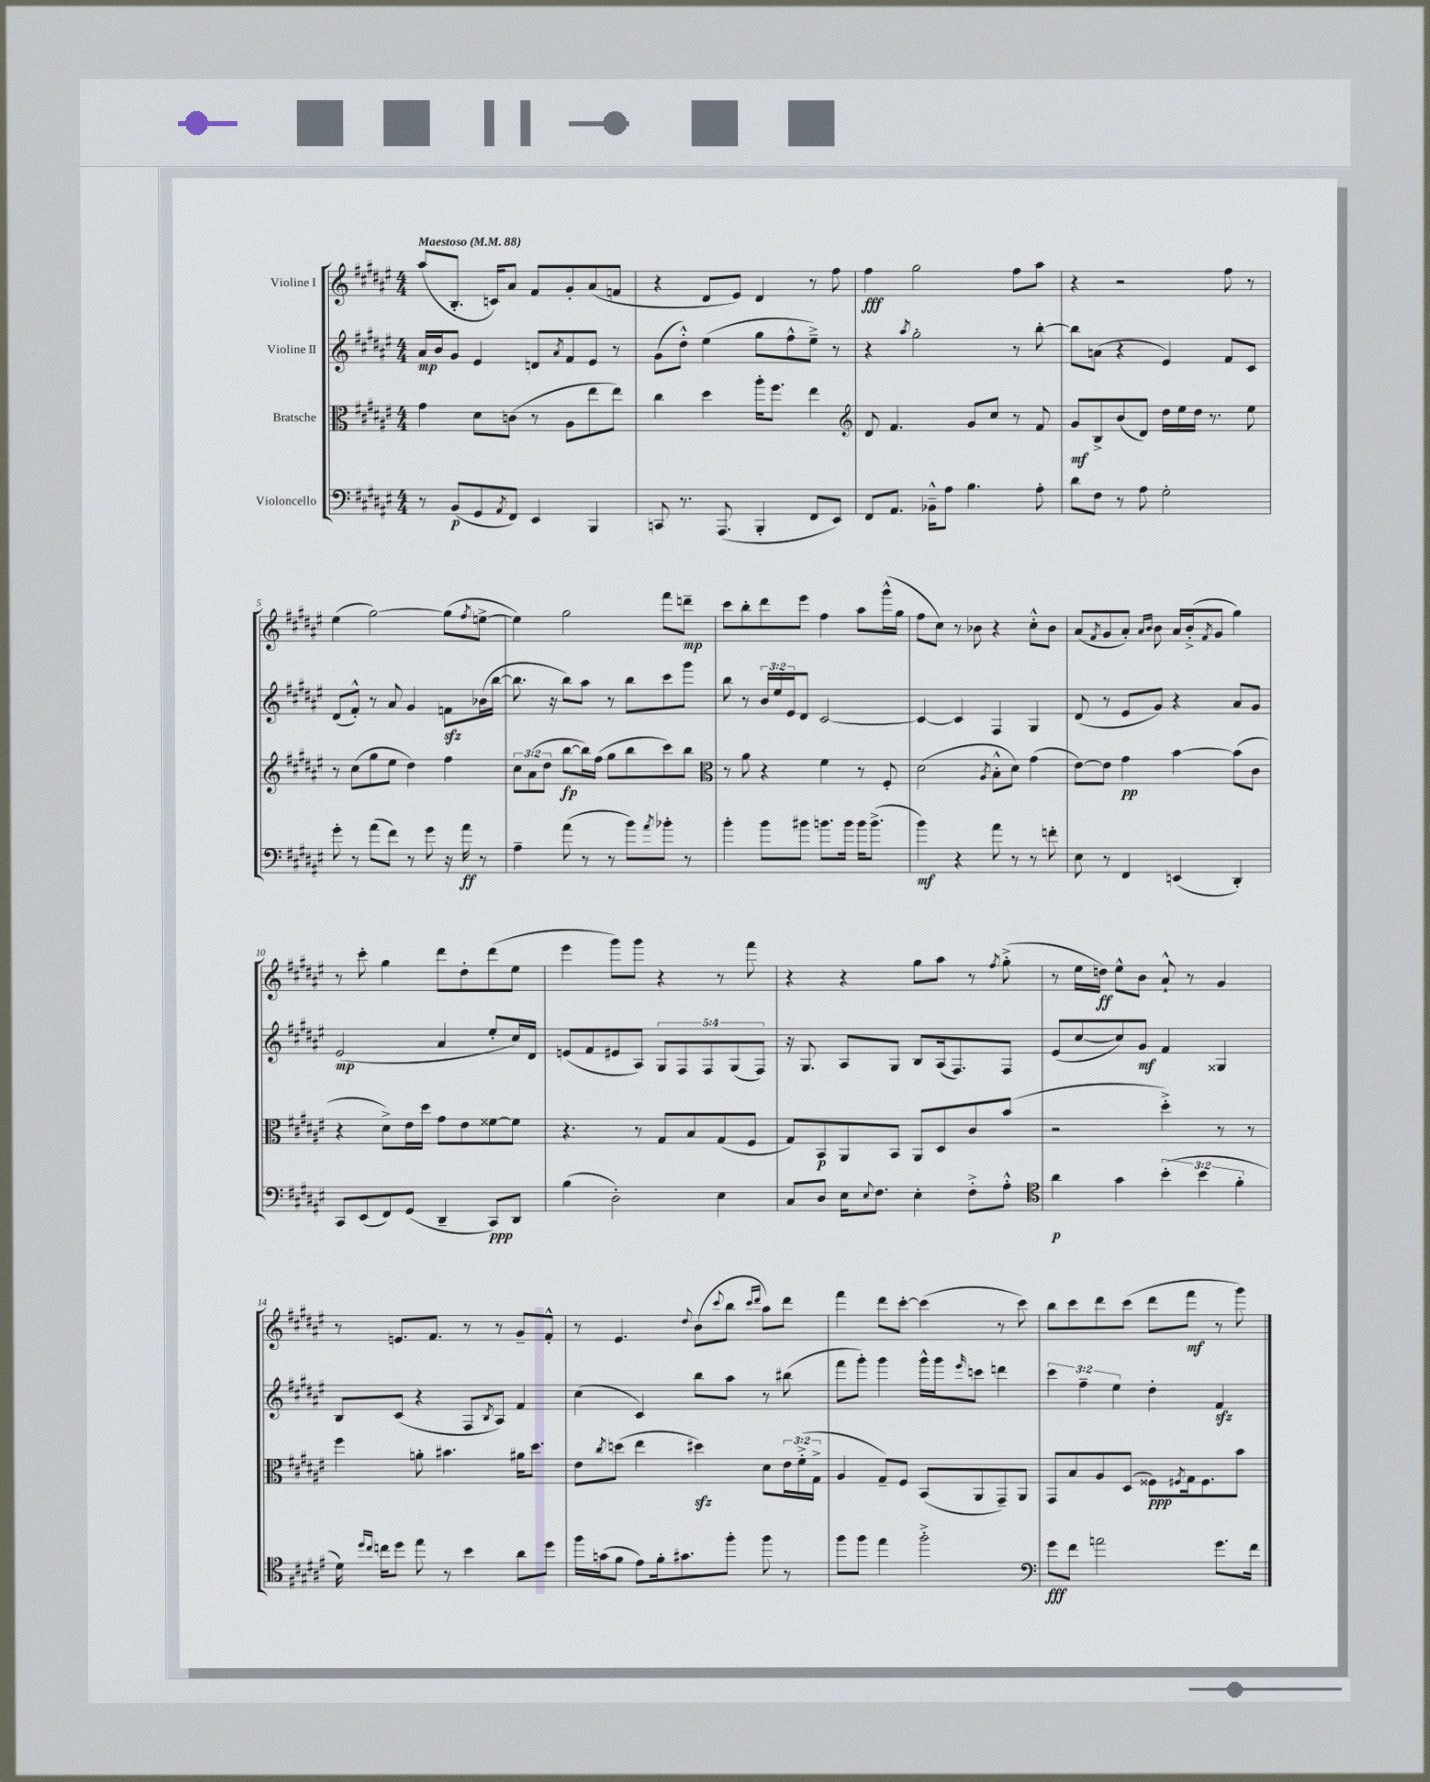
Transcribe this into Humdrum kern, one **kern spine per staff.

**kern	**dynam	**kern	**dynam	**kern	**dynam	**kern	**dynam
*part4	*part4	*part3	*part3	*part2	*part2	*part1	*part1
*staff4	*staff4	*staff3	*staff3	*staff2	*staff2	*staff1	*staff1
*I"Violoncello	*	*I"Bratsche	*	*I"Violine II	*	*I"Violine I	*
*clefF4	*	*clefC3	*	*clefG2	*	*clefG2	*
*k[f#c#g#d#a#e#]	*	*k[f#c#g#d#a#e#]	*	*k[f#c#g#d#a#e#]	*	*k[f#c#g#d#a#e#]	*
*M4/4	*	*M4/4	*	*M4/4	*	*M4/4	*
*MM88	*	*MM88	*	*MM88	*	*MM88	*
=1	=1	=1	=1	=1	=1	=1	=1
!	!	!	!	!	!	!LO:TX:a:B:t=Maestoso	!
8r	.	4g#\	.	16a#/LL	mp	(8aa#/L	.
.	.	.	.	16b/J	.	.	.
(8BB/L	p	.	.	8g#/J	.	8.B'/J	.
8GG#/	.	8d#\L	.	4e#/	.	.	.
.	.	.	.	.	.	16cn/KL)	.
8qAA#/	.	.	.	.	.	.	.
8FF#/J)	.	(8cn\J	.	.	.	8a#/J	.
4EE#/	.	8r	.	8dn/L	.	8f#/L	.
.	.	.	.	8qa#/	.	.	.
.	.	8A#\L	.	8f#/	.	8g#'/	.
4BBB/	.	8ee#\	.	8e#/J	.	(8a#/	.
.	.	8ee#\J)	.	8r	.	8fn/J	.
=2	=2	=2	=2	=2	=2	=2	=2
8CCn/	.	4cc#\	.	(8g#\L	.	4r	.
8.r	.	.	.	8dd#'^^\J)	.	.	.
.	.	4dd#\	.	(4ee#\	.	8d#/L	.
(8.AAA#/	.	.	.	.	.	.	.
.	.	.	.	.	.	8e#/J)	.
4BBB'/	.	16aa#'\KL	.	8gg#\L	.	4d#/	.
.	.	8.ff#\J	.	.	.	.	.
.	.	.	.	8ff#^^\	.	.	.
8FF#/L	.	4ee#\	.	8ee#~^\J)	.	8r	.
8EE#/J)	.	.	.	8r	.	8ff#\	.
=3	=3	=3	=3	=3	=3	=3	=3
*	*	*clefG2	*	*	*	*	*
8FF#/L	.	8d#/	.	4r	.	4ff#\	fff
8.AA#/J	.	4.f#/	.	.	.	.	.
.	.	.	.	8qaa#/	.	.	.
.	.	.	.	2gg#'\	.	2gg#\	.
16BB-X~^^\KL	.	.	.	.	.	.	.
8A#\J	.	.	.	.	.	.	.
4.B\	.	8g#/L	.	.	.	.	.
.	.	8cc#/J	.	.	.	.	.
.	.	8r	.	8r	.	8ff#\L	.
8A#'\	.	8f#/	.	[8bb'\	.	8aa#\J	.
=4	=4	=4	=4	=4	=4	=4	=4
8d#\L	.	8g#/L	mf	8bb\L]	.	4r	.
8F#\J	.	8B^/	.	(8an\J	.	.	.
8r	.	(8b/	.	4r	.	2r	.
8A#\	.	8d#/J)	.	.	.	.	.
2G#'\	.	16dd#\LL	.	4e#/)	.	.	.
.	.	16ee#\	.	.	.	.	.
.	.	16dd#\JJ	.	.	.	.	.
.	.	8.r	.	.	.	.	.
.	.	.	.	8f#/L	.	8ff#\	.
.	.	8ee#\	.	8c#/J	.	8r	.
!!LO:LB:g=z
=5	=5	=5	=5	=5	=5	=5	=5
8g#'\	.	8r	.	(8d#/L	.	(4ee#\	.
8r	.	(8cc#\L	.	8f#'^^/J)	.	.	.
(8a#\L	.	8gg#\	.	8r	.	[2gg#\)	.
8f#\J)	.	8ee#\J	.	8a#/	.	.	.
8r	.	4dd#\)	.	4g#/	.	.	.
8g#\	.	.	.	.	.	.	.
16r	.	4ff#\	.	8fnzz\L	.	(8gg#\L]	.
16a#\	ff	.	.	.	.	.	.
.	.	.	.	.	.	8qff#/	.
8r	.	.	.	(16b-X\L	.	[8een^\J	.
.	.	.	.	[16bb\JJ	.	.	.
=6	=6	=6	=6	=6	=6	=6	=6
4A#~\	.	12cc#\L	.	8.bb\]	.	4ee\])	.
.	.	(12a#\	.	.	.	.	.
.	.	12dd#\J	.	.	.	.	.
.	.	.	.	16r	.	.	.
(8a#\	.	[8bb\L	fp	8bb\L)	.	2gg#\	.
8r	.	16bb\L])	.	8aa#\J	.	.	.
.	.	(16ff#\JJ	.	.	.	.	.
8r	.	8gg#\L	.	8r	.	.	.
8b\L)	.	8bb\	.	8bb\L	.	.	.
8qa#/	.	.	.	.	.	.	.
8b-X'\J	.	8ccc#\)	.	8ccc#\	.	8fff#\L	.
8r	.	8bb\J	.	8ggg#\J	.	8dddn~\J	mp
=7	=7	=7	=7	=7	=7	=7	=7
*	*	*clefC3	*	*	*	*	*
4b'\	.	8r	.	8bb\	.	8ccc#\L	.
.	.	8a#\	.	8r	.	8bb'\	.
8b\L	.	4r	.	24b/LL	.	8ddd#\	.
.	.	.	.	24ee#/	.	.	.
.	.	.	.	24e#/J	.	.	.
8b#X\J	.	.	.	8d#/J	.	8eee#\J	.
8.bn\L	.	4f#\	.	[2c#/	.	4ff#\	.
16b\Jk	.	.	.	.	.	.	.
16b\KL	.	8r	.	.	.	8aa#\L	.
(8.b^\J	.	.	.	.	.	.	.
.	.	8F#'/	.	.	.	(16ggg#^^\L	.
.	.	.	.	.	.	16gg#\JJ	.
=8	=8	=8	=8	=8	=8	=8	=8
4b\)	mf	(2d#\	.	4c#/_	.	8ff#\L	.
.	.	.	.	.	.	8cc#\J)	.
4r	.	.	.	4c#/]	.	8r	.
.	.	.	.	.	.	8b-X\	.
.	.	8qA#/	.	.	.	.	.
8a#\	.	8B'^^\L	.	4F#/	.	4r	.
8r	.	8d#\J)	.	.	.	.	.
8r	.	(4g#\	.	4G#/	.	8cc#'^^\L	.
8fn'\	.	.	.	.	.	8b-\J	.
=9	=9	=9	=9	=9	=9	=9	=9
8E#\	.	[8e#\L)	.	(8d#/	.	(8a#/L	.
.	.	.	.	.	.	8qf#/	.
8r	.	8e#\J]	.	8r	.	8g#/	.
4FF#/	.	4g#\	pp	8e#/L	.	8a#'/J)	.
.	.	.	.	.	.	16qqa#/LL	.
.	.	.	.	.	.	16qqb/JJ	.
.	.	.	.	8g#/J)	.	8b\	.
(4EEn/	.	[4b\	.	4r	.	16a#/LL	.
.	.	.	.	.	.	(16b'^/J	.
.	.	.	.	.	.	8qf#/	.
.	.	.	.	.	.	8g#/J	.
4DD#'/)	.	(8b\L]	.	8a#/L	.	4gg#\)	.
.	.	8c#\J	.	8g#/J	.	.	.
!!LO:LB:g=z
=10	=10	=10	=10	=10	=10	=10	=10
8CC#/L	.	4r	.	(2e#/	mp	8r	.
(8EE#/	.	.	.	.	.	8ccc#'\	.
8FF#/)	.	8d#^\L)	.	.	.	4gg#\	.
(8GG#/J	.	16e#\L	.	.	.	.	.
.	.	16dd#\JJ	.	.	.	.	.
4DD#~/	.	8g#\L	.	4a#/	.	8ddd#\L	.
.	.	8e#\	.	.	.	8dd#'\	.
8CC#/L)	ppp	[8f##X\	.	8ee#'/L	.	(8ddd#\	.
8DD#/J	.	8f##\J]	.	16cc#/L)	.	8ee#\J	.
.	.	.	.	16d#/JJ	.	.	.
=11	=11	=11	=11	=11	=11	=11	=11
(4B\	.	4.r	.	(8en/L	.	4eee#\	.
.	.	.	.	8f#/	.	.	.
2D#'\)	.	.	.	8e#X/	.	8ggg#\L)	.
.	.	8r	.	8A#/J)	.	8ggg#\J	.
.	.	8G#/L	.	10G#/L	.	4r	.
.	.	.	.	10F#/	.	.	.
.	.	8B/	.	.	.	.	.
.	.	.	.	10F#/	.	.	.
4E#\	.	(8G#/	.	.	.	8r	.
.	.	.	.	(10G#/	.	.	.
.	.	8F#/J	.	.	.	8fff#\	.
.	.	.	.	10F#/J)	.	.	.
=12	=12	=12	=12	=12	=12	=12	=12
8C#/L	.	8G#/L)	.	16r	.	4r	.
.	.	.	.	8.G#/	.	.	.
8D#/J	.	8BB/	p	.	.	.	.
16E#\KL	.	8AA#/	.	8A#/L	.	4r	.
8qqE#/	.	.	.	.	.	.	.
8.F#\J	.	.	.	.	.	.	.
.	.	8BB/J	.	8G#/J	.	.	.
4E#'\	.	8AA#/L	.	8B/L	.	8gg#\L	.
.	.	8D#/	.	(16A#/k	.	8aa#\J	.
.	.	.	.	8.F#/)	.	.	.
8F#'^\L	.	8c#/	.	.	.	8r	.
.	.	.	.	.	.	8qff#/	.
8A#'^^\J	.	(8b/J	.	8F#/J	.	(8gg#'^\	.
=13	=13	=13	=13	=13	=13	=13	=13
*clefC4	*	*	*	*	*	*	*
4a#\	p	2r	.	(8e#/L	.	8r	.
.	.	.	.	[8cc#/	.	16ee#\LL	.
.	.	.	.	.	.	16ddn\JJ)	ff
4g#\	.	.	.	8cc#/])	.	8ee#^^\L	.
.	.	.	.	8g#/J	mf	8b\J	.
(6b'\	.	4dd#'^\)	.	4f#/	.	8a#`^^/	.
.	.	.	.	.	.	8r	.
6b\	.	.	.	.	.	.	.
.	.	8r	.	4G##X/	.	4g#/	.
6f#'\	.	.	.	.	.	.	.
.	.	8r	.	.	.	.	.
!!LO:LB:g=z
=14	=14	=14	=14	=14	=14	=14	=14
16d#\)	.	4ff#\	.	8B/L	.	8r	.
16qqdd#/LL	.	.	.	.	.	.	.
16qqcc#/JJ	.	.	.	.	.	.	.
16ccn\KL	.	.	.	.	.	.	.
8dd#\J	.	.	.	(8c#/J	.	8.en/L	.
8ee#\	.	8an'\	.	4r	.	.	.
.	.	.	.	.	.	8.f#/J	.
8r	.	4.b#X\	.	.	.	.	.
4b\	.	.	.	8F#/L	.	8r	.
.	.	.	.	8qB/	.	.	.
.	.	.	.	8A#/J)	.	8r	.
8a#\L	.	16a#X\KL	.	4f#/	.	8g#~/L	.
.	.	8.dd#\J	.	.	.	.	.
8dd#\J	.	.	.	.	.	8f#'^^/J	.
=15	=15	=15	=15	=15	=15	=15	=15
16ff#\LL	.	8e#\L	.	(4cc#\	.	8r	.
(16gn\J	.	.	.	.	.	.	.
.	.	8qcc#/	.	.	.	.	.
8f#\J	.	(8ddn\J	.	.	.	4.e#/	.
8e#\L)	.	4ee#\	.	4c#/)	.	.	.
16f#'\k	.	.	.	.	.	.	.
8.g#X\	.	.	.	.	.	.	.
.	.	.	.	.	.	8qqdd#/	.
.	.	4dd#Xzz\)	.	8bb\L	.	(8b\L	.
.	.	.	.	.	.	8qqccc#/	.
8ff#'\J	.	.	.	8aa#\J	.	8bb\J	.
.	.	.	.	.	.	16qqccc#/LL	.
.	.	.	.	.	.	16qqddd#/JJ	.
8ff#\	.	8d#\L	.	8r	.	8aa#\L)	.
8r	.	24e#\L	.	(8bb#X\	.	8ddd#\J	.
.	.	(24f#'^\	.	.	.	.	.
.	.	24G#^\JJ	.	.	.	.	.
=16	=16	=16	=16	=16	=16	=16	=16
8ff#\L	.	4A#/	.	8fff#\L	.	4fff#\	.
8ff#\J	.	.	.	8ggg#'\J)	.	.	.
4ee#\	.	8G#~/L)	.	4ggg#\	.	8ddd#\L	.
.	.	8F#/J	.	.	.	[8ccc#'\J	.
2ff#'^\	.	(8BB/L	.	16ggg#^^\LL	.	(4ccc#\]	.
.	.	.	.	16ggg#\J	.	.	.
.	.	.	.	16qqeee#/	.	.	.
.	.	8AA#/	.	8cccn\J	.	.	.
.	.	8GG#~/)	.	4dddn\	.	8r	.
.	.	8AA#/J	.	.	.	8ccc#\)	.
=17	=17	=17	=17	=17	=17	=17	=17
*clefF4	*	*	*	*	*	*	*
8g#\L	fff	8GG#/L	.	6ccc#\	.	8bb\L	.
8f#\J	.	8B/	.	.	.	8ccc#\	.
.	.	.	.	6ff#~\	.	.	.
2an\	.	8A#/	.	.	.	8ddd#\	.
.	.	.	.	6ee#\	.	.	.
.	.	(8D#/J	.	.	.	(8ccc#\J	.
.	.	8F##X\L)	ppp	4dd#'\	.	8ddd#\L	.
.	.	8qF#X/	.	.	.	.	.
.	.	16G#\k	.	.	.	8fff#\J	mf
.	.	8.F#\	.	.	.	.	.
8.g#\L	.	.	.	4f#zz/	.	8r	.
.	.	8b\J	.	.	.	8ggg#\)	.
16f#\Jk	.	.	.	.	.	.	.
==	==	==	==	==	==	==	==
*-	*-	*-	*-	*-	*-	*-	*-
